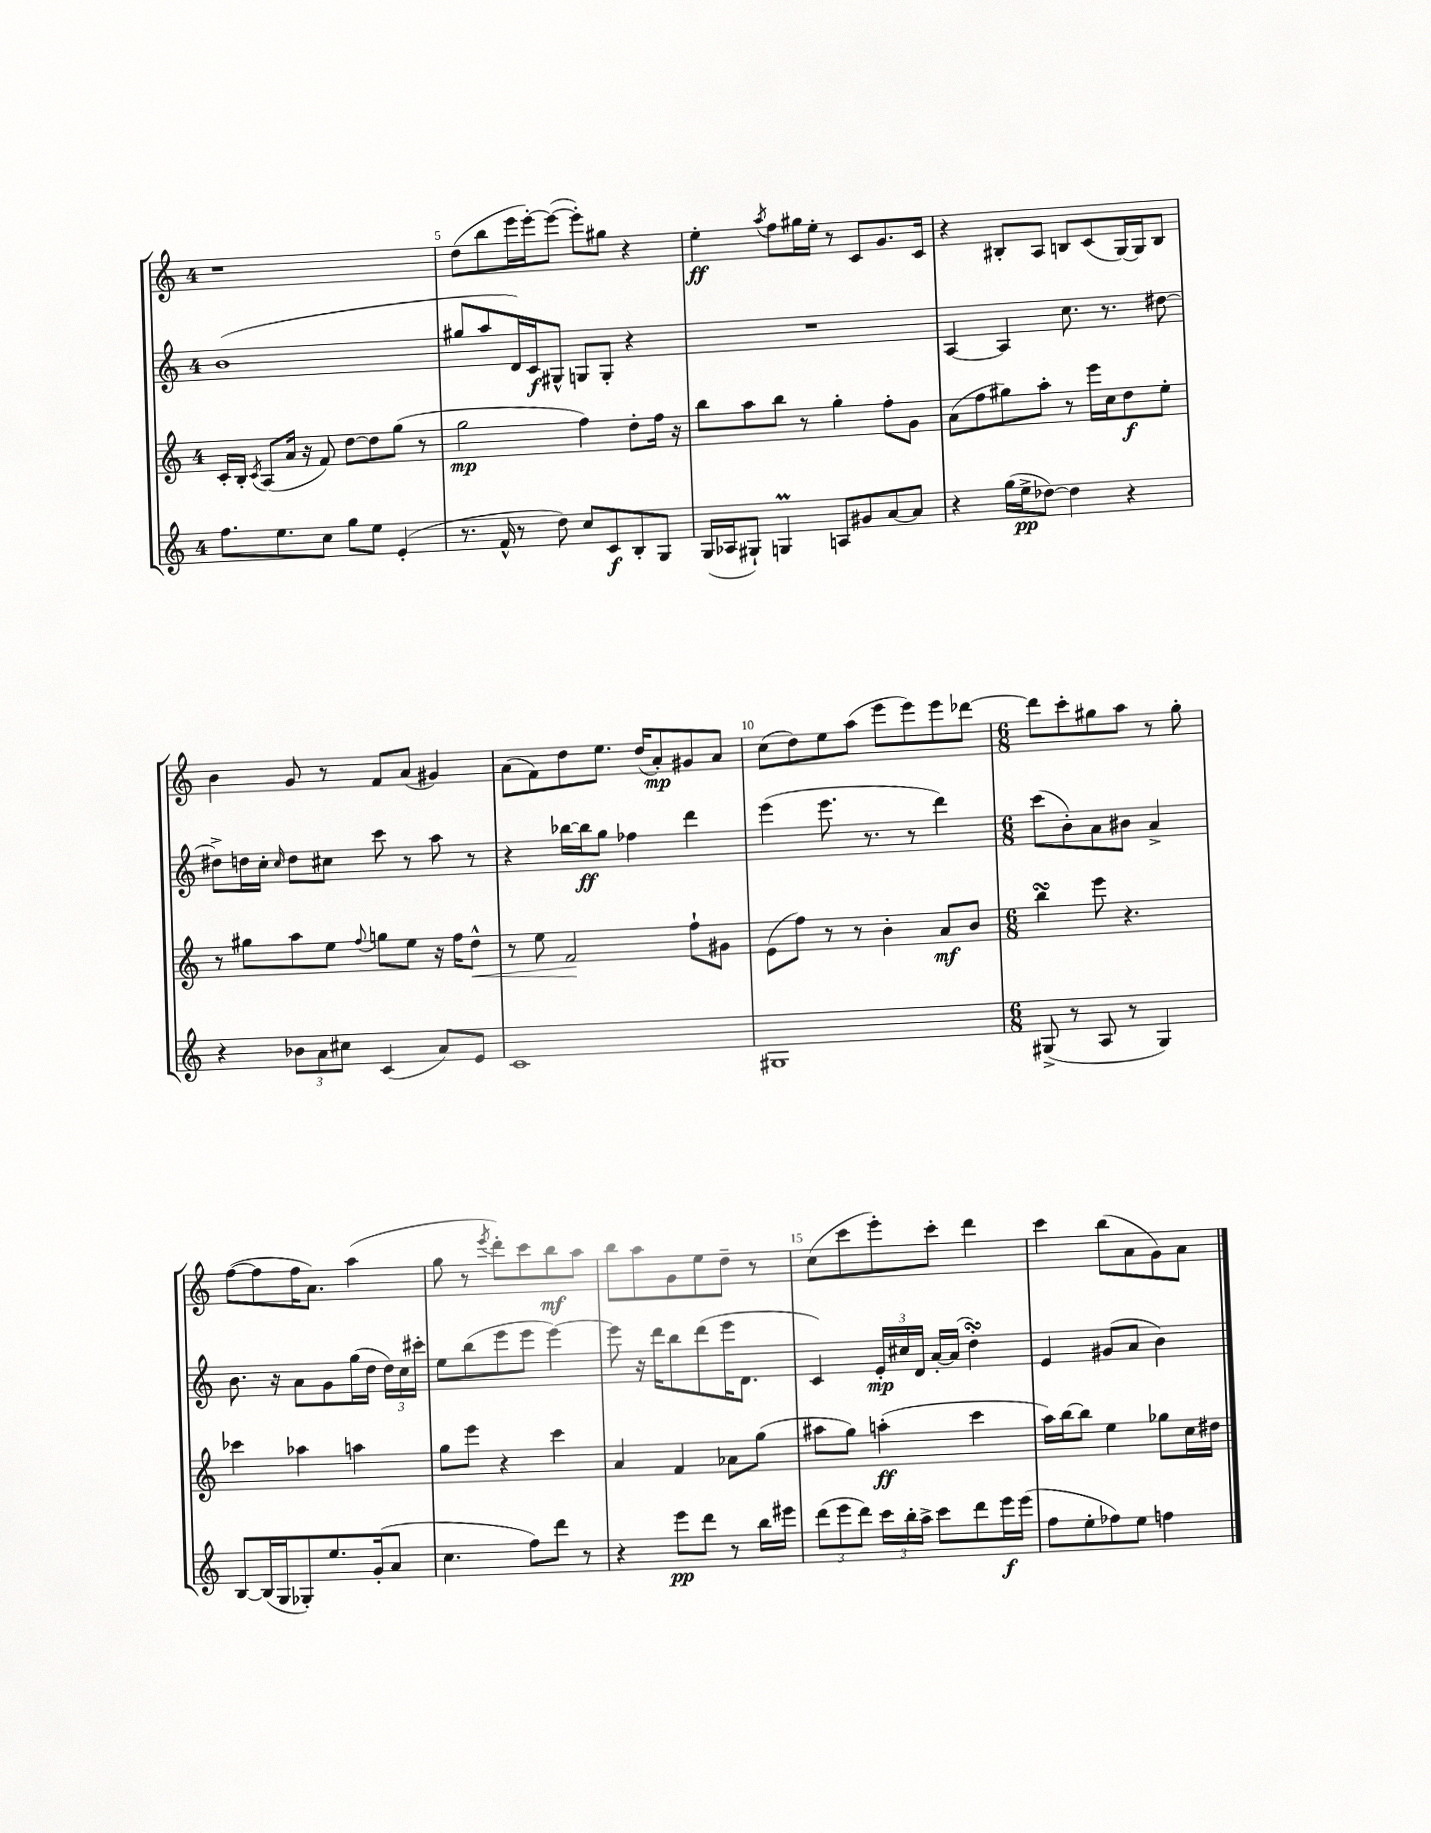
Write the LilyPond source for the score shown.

<<
\new StaffGroup <<
\new Staff = "s0" {
    \clef treble \key c \major \once \override Staff.TimeSignature.style = #'single-digit \time 4/4
    \autoBeamOff r1 |
    d''8[( b''8 e'''16 e'''16~-.) e'''8]~( e'''8[-.) gis''8] r4 |
    e''4-.\ff \acciaccatura { a''8 } f''8[ gis''16 e''16]-. r8 c'8[ g'8. c'16] |
    r4 bis8[-. a8] b8[ c'8( g16~) g16 b8] |
    b'4 g'8 r8 f'8[ a'8]( gis'4) |
    a'8[( f'8) d''8 e''8.] d''16[( a'8-.\mp) gis'8 a'8] |
    c''8[( d''8) e''8 a''8]( e'''8[ e'''8) e'''8 des'''8]~ |
    \numericTimeSignature \time 6/8 des'''8[ c'''8-. gis''8 a''8] r8 gis''8-. |
    f''8[~( f''8 f''16 a'8.]) a''4( |
    g''8 r8 \acciaccatura { e'''8 } d'''8[-.) c'''8 b''8\mf a''8] |
    b''8[ a''8 g'8 e''8 d''8]-- r8 |
    c''8[( c'''8 e'''8-.) c'''8]-. d'''4 |
    c'''4 b''8[( a'8 g'8) a'8] \bar "|." |
}
\new Staff = "s1" {
    \clef treble \key c \major \once \override Staff.TimeSignature.style = #'single-digit \time 4/4
    \autoBeamOff b'1( |
    gis''8[ a''8 d'16) c'16\f gis8]-^ g8[ g8]-. r4 |
    R1 |
    a4~ a4 c''8. r8. dis''8~ |
    dis''8[-> d''16 c''16]-. \grace { c''16 } d''8[ cis''8] c'''8 r8 a''8 r8 |
    r4 bes''16[~ bes''16\ff g''8] fes''4 d'''4 |
    e'''4( e'''8. r8. r8 d'''4) |
    \numericTimeSignature \time 6/8 c'''8[( b'8-.) a'8 bis'8] a'4-> |
    b'8. r16 a'8[ g'8 g''16( d''16] \tuplet 3/2 { d''16[) c''16 cis'''16]-. } |
    e''8[ b''8( e'''8 e'''8] e'''4~) |
    e'''8 r16 d'''16[ b''8 d'''8( e'''16 d'8.] |
    c'4) \tuplet 3/2 { e'16[-.\mp cis''16 d'16] } a'16[~-. a'16]( d''4-.\turn) |
    e'4 gis'8[( a'8] b'4) \bar "|." |
}
\new Staff = "s2" {
    \clef treble \key c \major \once \override Staff.TimeSignature.style = #'single-digit \time 4/4
    \autoBeamOff c'16[-. b16]-. \acciaccatura { c'8 } a8[( a'16] r16 f'8) d''8[~ d''8 g''8]( r8 |
    g''2\mp f''4) d''8[-. f''16] r16 |
    b''8[ a''8 b''8] r8 g''4-. f''8[-. g'8] |
    a'8[( f''8 gis''8) a''8]-. r8 e'''16[ c''16 d''8\f e''8]-. |
    r8 gis''8[ a''8 e''8] \appoggiatura { f''8 } g''8[ e''8] r16 f''16[ d''8]-^\< |
    r8 e''8 f'2\! f''8[-! gis'8] |
    e'8[( f''8]) r8 r8 b'4-. a'8[\mf b'8] |
    \numericTimeSignature \time 6/8 b''4\turn e'''8 r4. |
    ces'''4 aes''4 a''4 |
    g''8[ e'''8] r4 c'''4 |
    a'4 f'4 aes'8[ g''8]( |
    ais''8[ g''8]) a''4-.\ff( c'''4 |
    a''16[) b''16~ b''8] e''4 ges''8[ c''16 dis''16] \bar "|." |
}
\new Staff = "s3" {
    \clef treble \key c \major \once \override Staff.TimeSignature.style = #'single-digit \time 4/4
    \autoBeamOff f''8.[ e''8. c''8] g''8[ e''8] e'4-.( |
    r8. f'16-^ r8 d''8) c''8[ c'8\f b8-. g8] |
    g16[( aes16 gis8]-!) g4\prall a8[ gis'8 a'8~ a'8] |
    r4 g''16[( e''16->\pp des''8]~) des''4 r4 |
    r4 \tuplet 3/2 { bes'8[ a'8 cis''8] } c'4( a'8[) e'8] |
    c'1 |
    gis1 |
    \numericTimeSignature \time 6/8 gis8->( r8 a8 r8 gis4) |
    b8[~ b16( g16 ges8-.) e''8. g'16-.( a'8] |
    c''4. f''8[) d'''8] r8 |
    r4 e'''8[\pp d'''8] r8 b''16[ eis'''16] |
    \tuplet 3/2 { d'''8[( e'''8 d'''8]) } \tuplet 3/2 { c'''16[ b''16-. a''16]-> } c'''8[ d'''8 e'''16\f e'''16]( |
    f''8[ e''8-. fes''8) e''8] f''4 \bar "|." |
}
>>
>>
\layout { \context { \Score currentBarNumber = #4 \override BarNumber.break-visibility = ##(#f #t #t) barNumberVisibility = #(every-nth-bar-number-visible 5) } }
